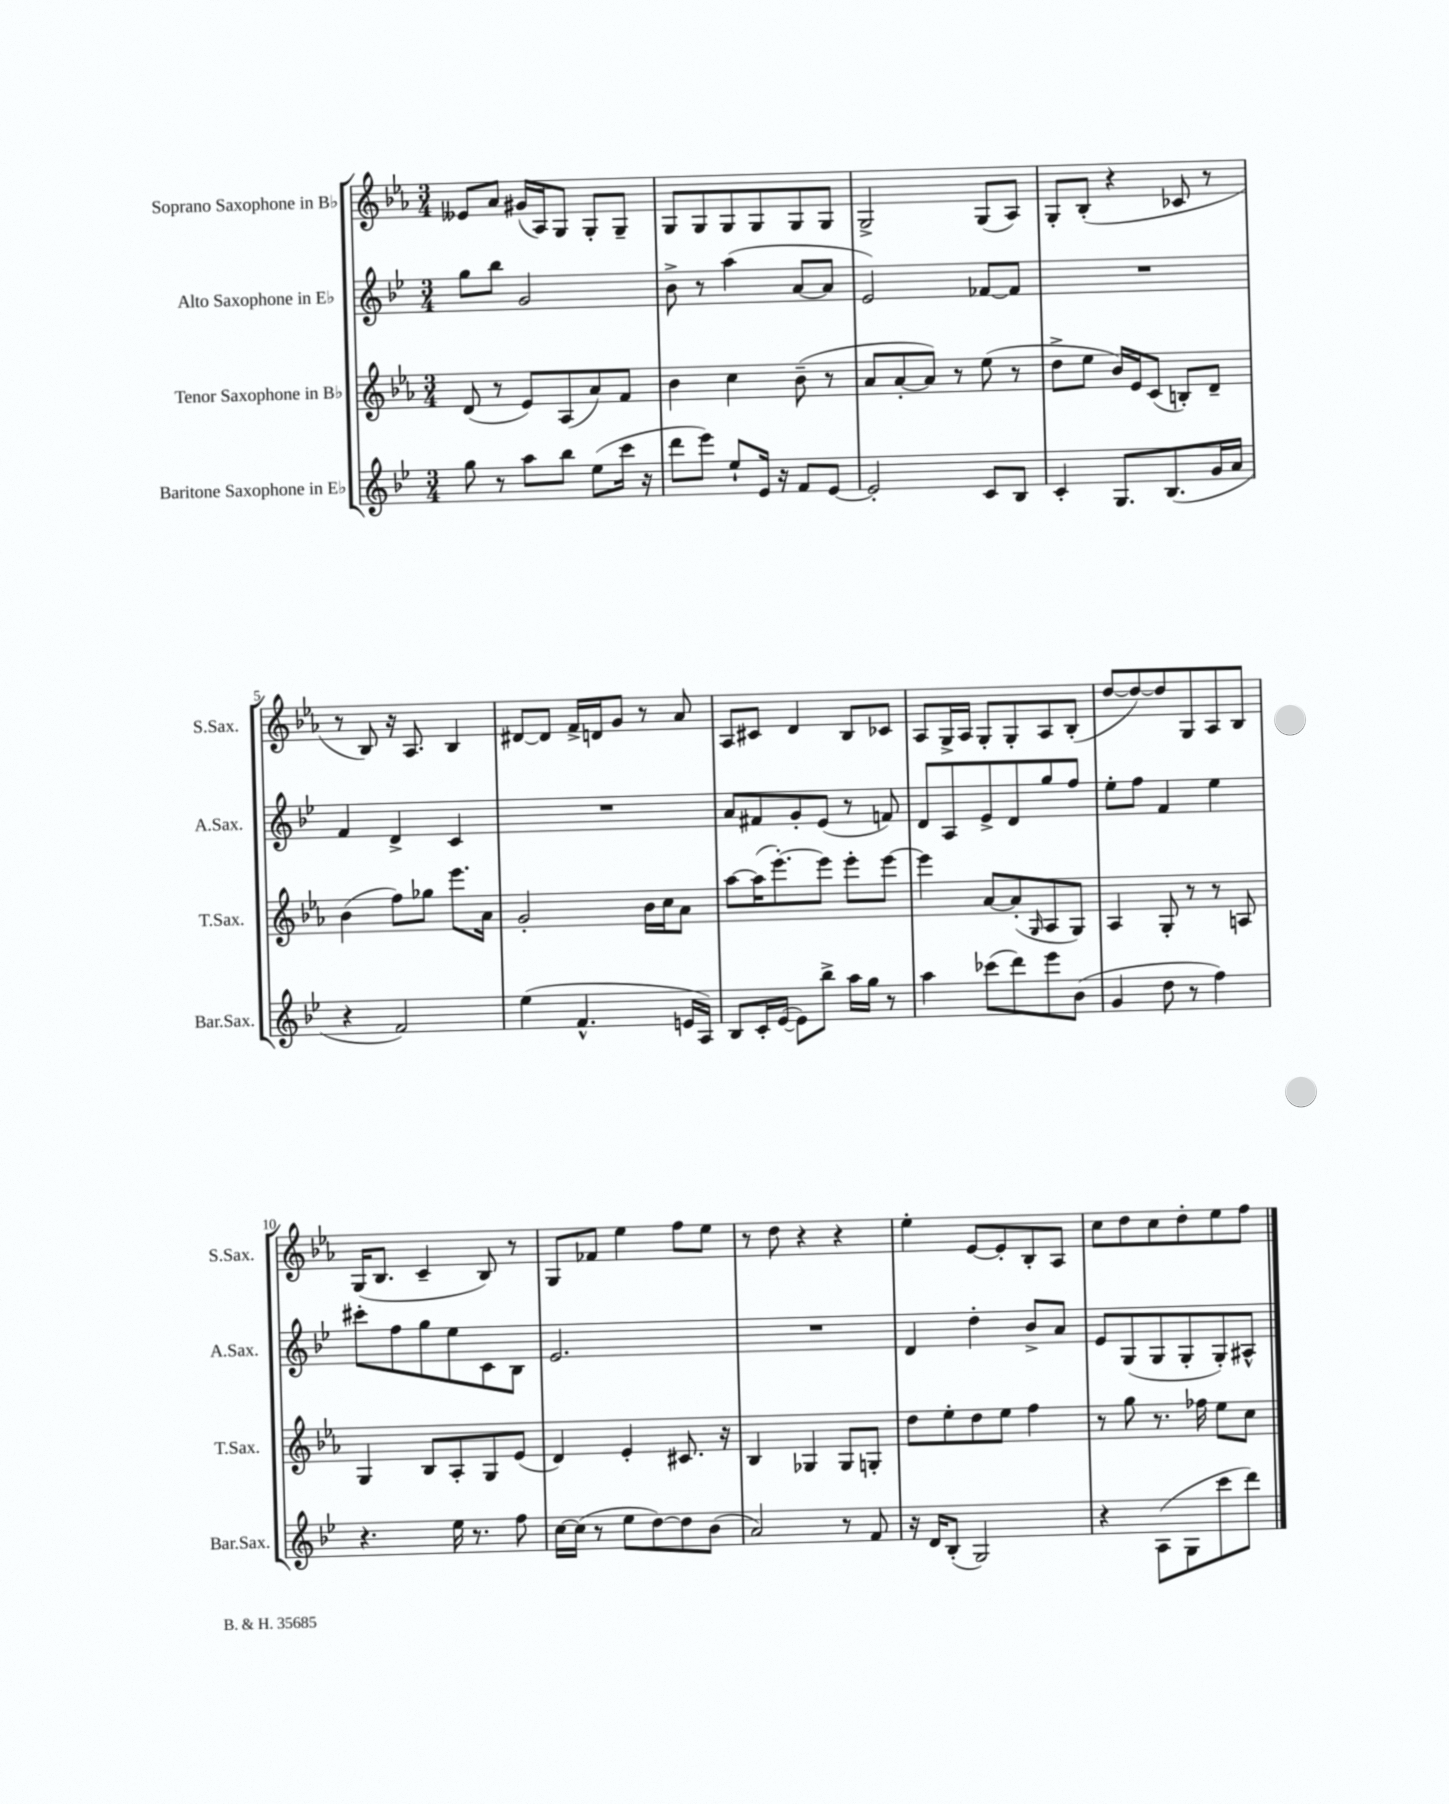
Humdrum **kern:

**kern	**kern	**kern	**kern
*staff4	*staff3	*staff2	*staff1
*clefG2	*clefG2	*clefG2	*clefG2
*k[b-e-]	*k[b-e-a-]	*k[b-e-]	*k[b-e-a-]
*M3/4	*M3/4	*M3/4	*M3/4
8gg\	(8d/	8gg\L	8e--/L
8r	8r	8bb-\J	8a-/J
8aa\L	8e-/L)	2g/	(16g#/LL
.	.	.	16A-/J)
8bb-\J	(8A-/	.	8G/J
(8ee-\L	8a-/)	.	8G'/L
16ccc\Jk	8f/J	.	8G~/J
16r	.	.	.
=	=	=	=
8ddd\L	4b-\	8b-^\	8G/L
8eee-\J)	.	8r	8G/
8ee-`/L	4cc\	(4aa\	8G/
16e-/Jk	.	.	8G/
16r	.	.	.
8f/L	(8b-~\	[8a/L	8G/
[8e-/J	8r	8a/]J	8G/J
=	=	=	=
2e-'/]	8a-/L	2e-/)	2G^/
.	[8a-'/	.	.
.	8a-/]J)	.	.
.	8r	.	.
8c/L	(8ee-\	[8f-/L	(8G/L
8B-/J	8r	8f-/]J	8A-/J)
=	=	=	=
4c'/	8dd^\L	2.r	8G'/L
.	8ee-\J	.	(8B-'/J
8.G/L	16b-/LL)	.	4r
.	16e-/J	.	.
.	(8c/J	.	.
(8.B-/	.	.	.
.	8B'/L)	.	8c-/
16g/L	8d~/J	.	8r
16a/JJ	.	.	.
=	=	=	=
4r	(4b-\	4f/	8r
.	.	.	8B-/)
2f/)	8ff\L)	4d^/	16r
.	.	.	8.A-/
.	8gg-\J	.	.
.	8.eee-\L	4c/	4B-/
.	16a-\Jk	.	.
=	=	=	=
(4ee-\	2g'/	2.r	[8d#/L
.	.	.	8d#/]J
4.f^^/	.	.	16f^/LL
.	.	.	16d/J
.	.	.	8g/J
.	16b-\LL	.	8r
.	16cc\J	.	.
16e/LL	8a-\J	.	8a-/
16A/JJ)	.	.	.
=	=	=	=
8B-/L	[8aa-\L	8a/L	8A-/L
16c'/L	(16aa-\]K	8f#/	8c#/J
([16e-/JJ	[8.eee-'\)	.	.
8e-\]L)	.	8g'/	4d/
8bb-^\J	8eee-\]J	(8e-/J	.
16aa\LL	8eee-'\L	8r	8B-/L
16gg\JJ	.	.	.
8r	[8eee-\J	8f/)	8c-/J
=	=	=	=
4aa\	4eee-\]	8d/L	8A-/L
.	.	8A/	16G^/L
.	.	.	16A-/JJ
(8ccc-\L	[8a-/L	8e-^/	8G'/L
8ddd\)	(8a-'/]	8d/	8G'/
.	16qqG/	.	.
8eee-\	8A-/	8gg/	8A-/
(8b-\J	8G/J)	8ff/J	(8B-'/J
=	=	=	=
4g/	4A-/	8ee-'\L	[8dd/L
.	.	8ff\J	8dd/_)
8dd\	8G'/	4f/	8dd/]
8r	8r	.	8G/
4ff\)	8r	4ee-\	8A-/
.	8A/	.	8B-/J
=	=	=	=
4.r	4G/	8ccc#'\L	(16G/LK
.	.	.	8.B-/J
.	.	8ff\	.
.	8B-/L	8gg\	4c~/
16ee-\	8A-'/	8ee-\	.
8.r	.	.	.
.	8G/	8c\	8B-/)
8ff\	(8e-/J	8B-\J	8r
=	=	=	=
[16cc\LL	4d/)	2.e-/	8G/L
(16cc\]JJ	.	.	.
8r	.	.	8f-/J
8ee-\L	4e-'/	.	4ee-\
[8dd\)	.	.	.
8dd\]	8.c#/	.	8ff\L
(8b-\J	.	.	8ee-\J
.	16r	.	.
=	=	=	=
2a/)	4B-/	2.r	8r
.	.	.	8dd\
.	4G-/	.	4r
8r	8G-/L	.	4r
8f/	8G'/J	.	.
=	=	=	=
16r	8dd\L	4d/	4ee-'\
16d/LK	.	.	.
(8B-'/J	8ee-'\	.	.
2G/)	8dd\	4dd'\	[8e-/L
.	8ee-\J	.	8e-'/]
.	4ff\	8b-^/L	8B-'/
.	.	8a/J	8A-/J
=	=	=	=
4r	8r	8e-/L	8cc\L
.	8gg\	(8G/	8dd\
(8A\L	8.r	8G/	8cc\
8G\	.	8G'/	8dd'\
.	16ff-\	.	.
8ccc\	8ee-\L	8G'/)	8ee-\
8ddd\J)	8cc\J	8A#^^/J	8ff\J
==	==	==	==
*-	*-	*-	*-
